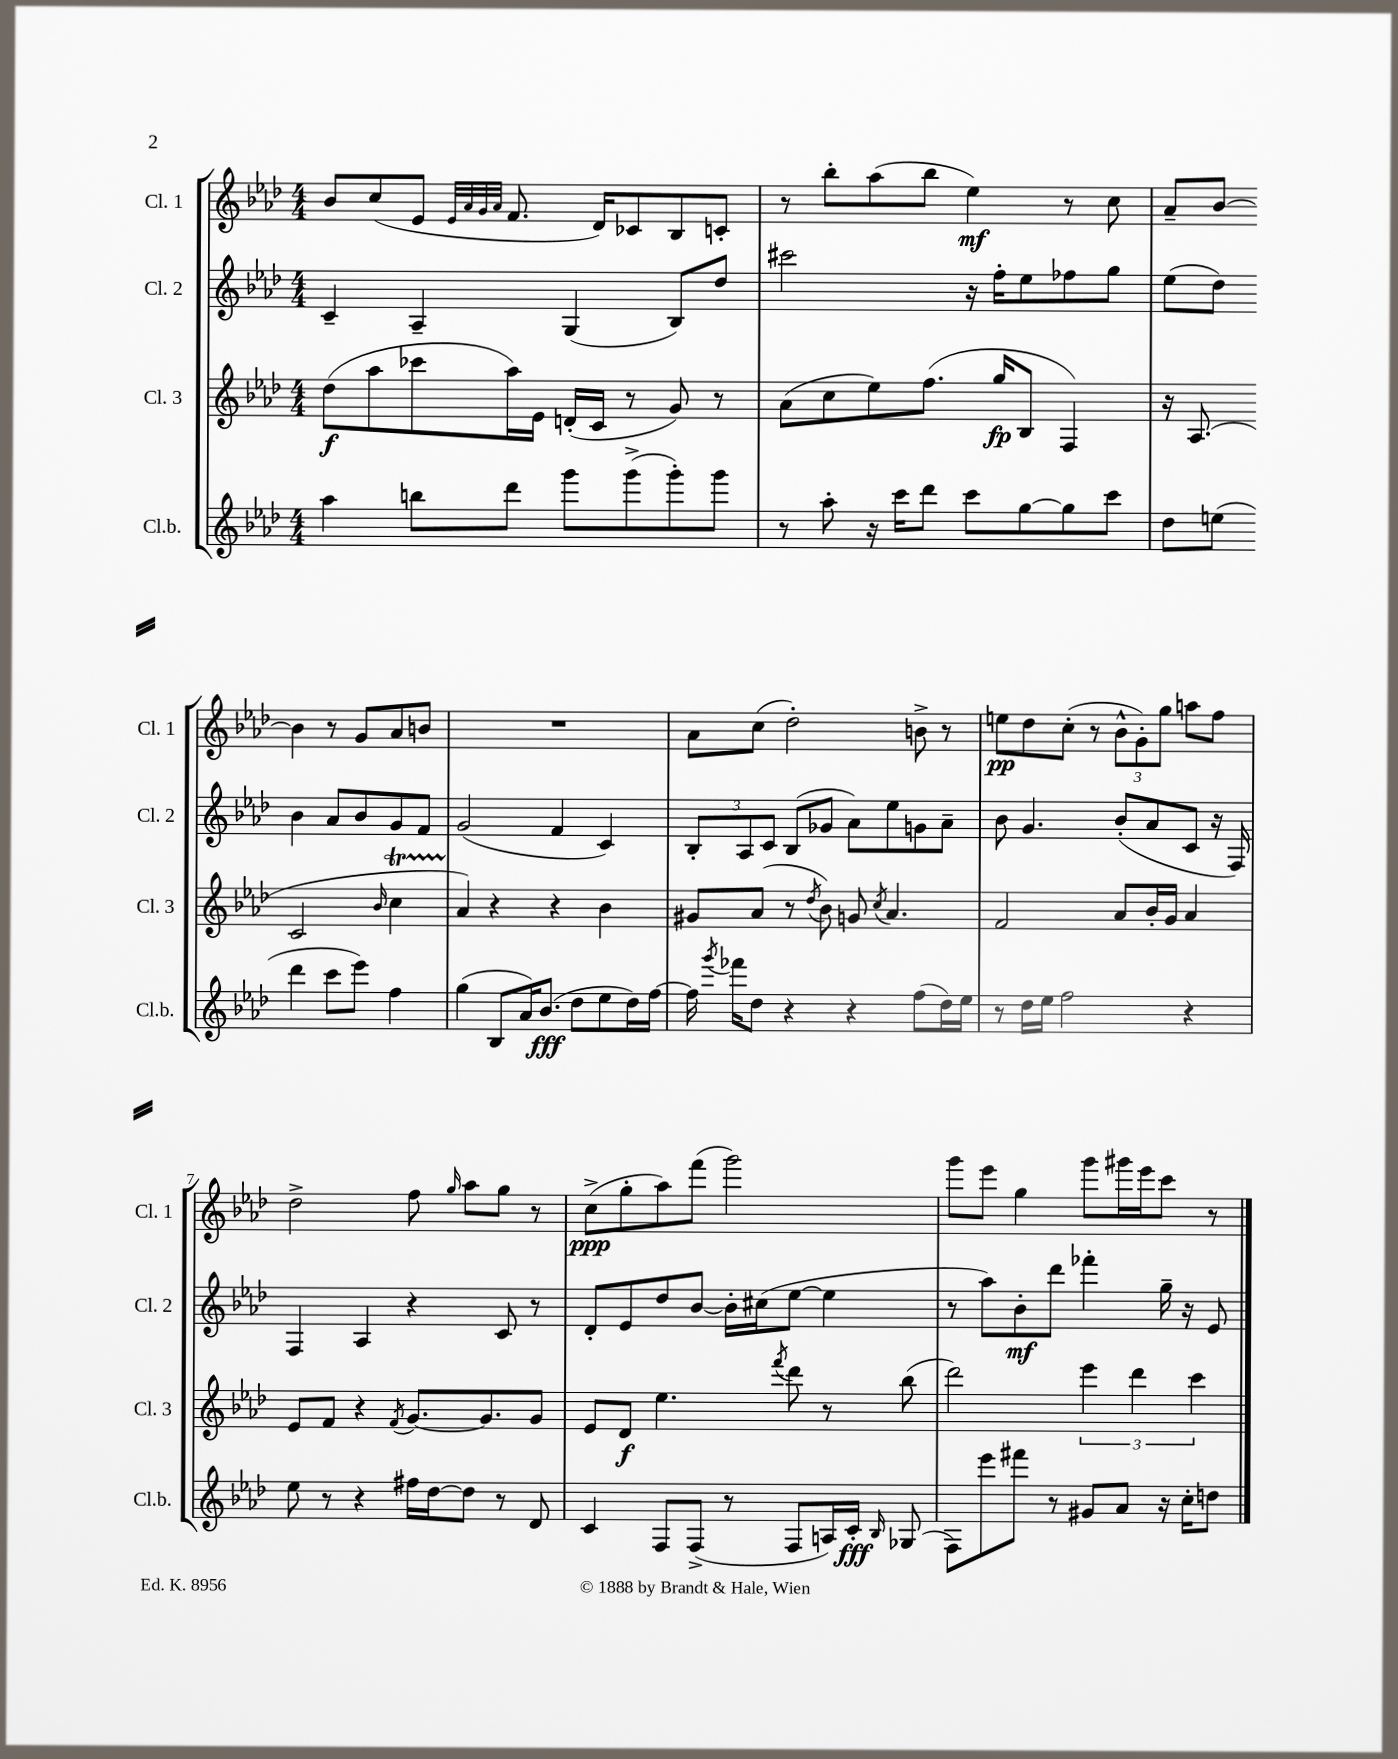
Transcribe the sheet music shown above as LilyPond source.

<<
\new StaffGroup <<
\new Staff = "s0" \with { instrumentName = "Cl. 1" shortInstrumentName = "Cl. 1" } {
    \clef treble \key aes \major \numericTimeSignature \time 4/4
    \autoBeamOff bes'8[ c''8( ees'8] \grace { ees'32[ aes'32 g'32 aes'32] } f'8. des'16[) ces'8 bes8 c'8]-. |
    r8 bes''8[-. aes''8( bes''8] ees''4\mf) r8 c''8 |
    aes'8[-- bes'8]~ bes'4 r8 g'8[ aes'8 b'8] |
    R1 |
    aes'8[ c''8]( des''2-.) b'8-> r8 |
    e''8[\pp des''8 c''8]-.( r8 \tuplet 3/2 { bes'8[-^ g'8-.) g''8] } a''8[ f''8] |
    des''2-> f''8 \grace { g''16 } aes''8[ g''8] r8 |
    c''8[->\ppp( g''8-. aes''8) f'''8]( g'''2) |
    g'''8[ ees'''8] g''4 g'''8[ gis'''16 ees'''16 c'''8] r8 \bar "|." |
}
\new Staff = "s1" \with { instrumentName = "Cl. 2" shortInstrumentName = "Cl. 2" } {
    \clef treble \key aes \major \numericTimeSignature \time 4/4
    \autoBeamOff c'4-- aes4-- g4( bes8[) des''8] |
    cis'''2 r16 f''16[-. ees''8 fes''8 g''8] |
    ees''8[( des''8]) bes'4 aes'8[ bes'8 g'8 f'8] |
    g'2( f'4 c'4) |
    \tuplet 3/2 { bes8[-. aes8 c'8] } bes8[( ges'8] aes'8[) ees''8 g'8 aes'8]-- |
    bes'8 g'4. bes'8[-.( aes'8 c'8] r16 f16) |
    f4 aes4 r4 c'8 r8 |
    des'8[-. ees'8 des''8 bes'8]~ bes'16[-. cis''16( ees''8]~ ees''4 |
    r8 aes''8[) bes'8-.\mf des'''8] fes'''4-. g''16-- r16 ees'8 \bar "|." |
}
\new Staff = "s2" \with { instrumentName = "Cl. 3" shortInstrumentName = "Cl. 3" } {
    \clef treble \key aes \major \numericTimeSignature \time 4/4
    \autoBeamOff des''8[\f( aes''8 ces'''8 aes''16) ees'16] d'16[-.( c'16] r8 g'8) r8 |
    aes'8[( c''8 ees''8) f''8.]( g''16[\fp bes8] f4) |
    r16 aes8.( c'2 \grace { bes'16 } c''4\startTrillSpan |
    aes'4\stopTrillSpan) r4 r4 bes'4 |
    gis'8[ aes'8]( r8 \acciaccatura { des''8 } bes'8) g'8 \acciaccatura { c''8 } aes'4. |
    f'2 aes'8[ bes'16-. g'16] aes'4 |
    ees'8[ f'8] r4 \acciaccatura { f'8 } g'8.[~ g'8. g'8] |
    ees'8[ des'8]\f ees''4. \acciaccatura { f'''8 } des'''8 r8 bes''8( |
    des'''2) \tuplet 3/2 { ees'''4 des'''4 c'''4 } \bar "|." |
}
\new Staff = "s3" \with { instrumentName = "Cl.b." shortInstrumentName = "Cl.b." } {
    \clef treble \key aes \major \numericTimeSignature \time 4/4
    \autoBeamOff aes''4 b''8[ des'''8] g'''8[ g'''8->( g'''8-.) g'''8] |
    r8 aes''8-. r16 c'''16[ des'''8] c'''8[ g''8~ g''8 c'''8] |
    des''8[ e''8]( des'''4 c'''8[ ees'''8]) f''4 |
    g''4( bes8[ aes'16) bes'8.]\fff( des''8[ ees''8 des''16) f''16]~ |
    f''16 \acciaccatura { g'''8 } fes'''16[ des''8] r4 r4 f''8[( des''16) ees''16] |
    r8 des''16[ ees''16] f''2 r4 |
    ees''8 r8 r4 fis''16[ des''16~ des''8] r8 des'8 |
    c'4 f8[ f8]->( r8 f8[ a16) c'16]-.\fff \grace { bes16 } ges8( |
    f8[) ees'''8 fis'''8] r8 gis'8[ aes'8] r16 c''16[-. d''8] \bar "|." |
}
>>
>>
